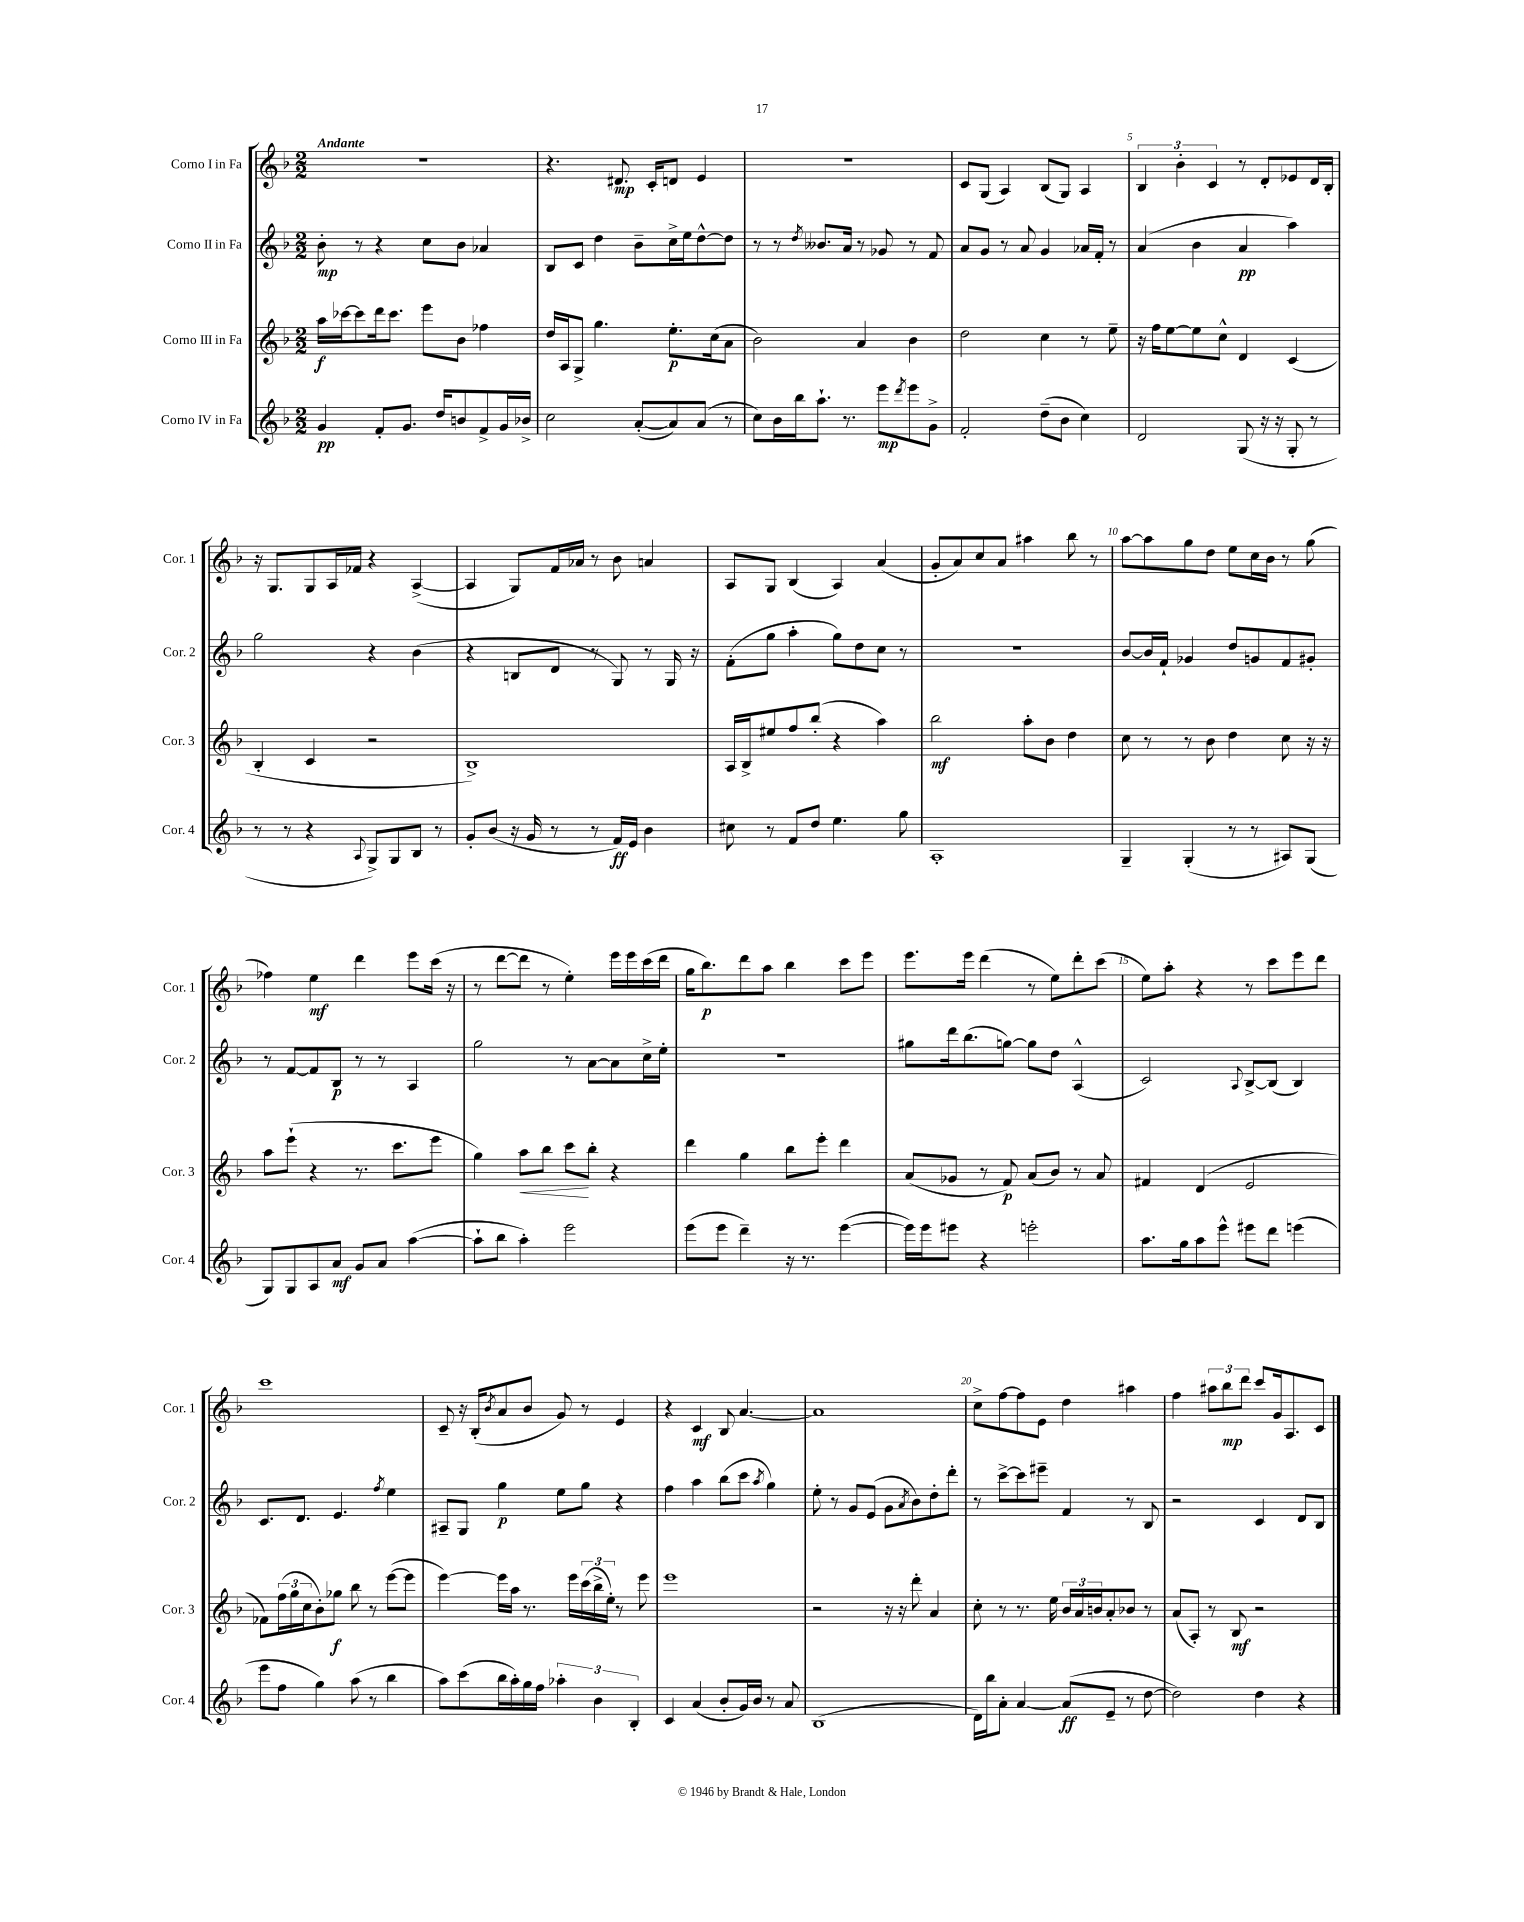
<<
\new StaffGroup <<
\new Staff = "s0" \with { instrumentName = "Corno I in Fa" shortInstrumentName = "Cor. 1" } {
    \clef treble \key f \major \numericTimeSignature \time 2/2 \tempo "Andante"
    r1 |
    r4. dis'8.\mp c'16-. d'8 e'4 |
    r1 |
    c'8 g8( a4) bes8( g8) a4 |
    \tuplet 3/2 { bes4 bes'4-. c'4 } r8 d'8-. ees'8 d'16 bes16-. |
    r16 g8. g8 a16 fes'16 r4 a4~->( |
    a4 g8) f'16 aes'16 r8 bes'8 a'4 |
    a8 g8 bes4( a4) a'4( |
    g'8-. a'8) c''8 a'8 ais''4 bes''8 r8 |
    a''8~ a''8 g''8 d''8 e''8 c''16 bes'16 r8 g''8( |
    fes''4) e''4\mf d'''4 e'''8 c'''16( r16 |
    r8 d'''8~ d'''8 r8 e''4-.) e'''16 e'''16 c'''16( d'''16 |
    g''16 bes''8.\p) d'''8 a''8 bes''4 c'''8 e'''8 |
    e'''8. e'''16 d'''4( r8 e''8) d'''8-. c'''8( |
    e''8) a''8-. r4 r8 c'''8 e'''8 d'''8 |
    c'''1 |
    c'8-- r16 bes16-.( \acciaccatura { bes'8 } a'8 bes'8 g'8) r8 e'4 |
    r4 c'4\mf bes8 a'4.~ |
    a'1 |
    c''8-> f''8~ f''8 e'8 d''4 ais''4 |
    f''4 \tuplet 3/2 { ais''8 bes''8\mp d'''8 } c'''8 g'16 a8. c'8 \bar "|." |
}
\new Staff = "s1" \with { instrumentName = "Corno II in Fa" shortInstrumentName = "Cor. 2" } {
    \clef treble \key f \major \numericTimeSignature \time 2/2
    bes'8-.\mp r8 r4 c''8 bes'8 aes'4 |
    bes8 c'8 d''4 bes'8-- c''16-> e''16 d''8~-^ d''8 |
    r8 r8 \acciaccatura { d''8 } beses'8. a'16 r8 ges'8 r8 f'8 |
    a'8 g'8 r8 a'8 g'4 aes'16 f'16-. r8 |
    a'4( bes'4 a'4\pp a''4) |
    g''2 r4 bes'4( |
    r4 b8 d'8 r8 g8) r8 g16 r16 |
    f'8-.( g''8 a''4-. g''8) d''8 c''8 r8 |
    r1 |
    bes'8~ bes'16 f'16-! ges'4 d''8 g'8 f'8 gis'8-. |
    r8 f'8~ f'8 bes8\p r8 r8 a4 |
    g''2 r8 a'8~ a'8 c''16-> e''16-. |
    r1 |
    gis''8 d'''16 bes''8.( g''8~) g''8 d''8 a4-^( |
    c'2) \appoggiatura { a8 } bes8~-> bes8( bes4) |
    c'8. d'8. e'4. \acciaccatura { f''8 } e''4 |
    ais8-- g8 g''4\p e''8 g''8 r4 |
    f''4 a''4 bes''8( c'''8 \acciaccatura { a''8 } g''4) |
    e''8-. r8 g'8 e'8( g'8 \acciaccatura { a'8 } bes'8) d''8-. d'''8-. |
    r8 c'''8~-> c'''8 eis'''8-- f'4 r8 bes8 |
    r2 c'4 d'8 bes8 \bar "|." |
}
\new Staff = "s2" \with { instrumentName = "Corno III in Fa" shortInstrumentName = "Cor. 3" } {
    \clef treble \key f \major \numericTimeSignature \time 2/2
    a''16\f ces'''16~ ces'''8 d'''16 ces'''8. e'''8 bes'8 fes''4 |
    d''16 a16 g8-> g''4. e''8.-.\p c''16( a'8 |
    bes'2) a'4 bes'4 |
    d''2 c''4 r8 e''8-- |
    r16 f''16 e''8~ e''8 c''8-^ d'4 c'4( |
    bes4-. c'4 r2 |
    bes1->) |
    a16 bes16-> eis''8 f''8 bes''8-.( r4 a''4) |
    bes''2\mf a''8-. bes'8 d''4 |
    c''8 r8 r8 bes'8 d''4 c''8 r16 r16 |
    a''8 e'''8-!( r4 r8. c'''8. e'''8 |
    g''4) a''8\< bes''8 c'''8\! bes''8-. r4 |
    d'''4 g''4 bes''8 e'''8-. d'''4 |
    a'8( ges'8 r8 f'8\p) a'8( bes'8) r8 a'8 |
    fis'4 d'4( e'2 |
    fes'8) \tuplet 3/2 { f''16( g''16 c''16 } bes'8-.) ges''8\f bes''8 r8 e'''8~( e'''8 |
    e'''4~) e'''16 a''16 r8. e'''16 \tuplet 3/2 { c'''16( bes''16-> e''16-.) } r8 e'''8 |
    e'''1 |
    r2 r16 r16 d'''8-. a'4 |
    c''8-. r8 r8. e''16 \tuplet 3/2 { bes'16 a'16 b'16 } a'8-. bes'8 r8 |
    a'8( a8-.) r8 bes8\mf r2 \bar "|." |
}
\new Staff = "s3" \with { instrumentName = "Corno IV in Fa" shortInstrumentName = "Cor. 4" } {
    \clef treble \key f \major \numericTimeSignature \time 2/2
    g'4\pp f'8-. g'8. d''16 b'8 f'8-> g'16 bes'16-> |
    c''2 a'8~-.( a'8) a'8( r8 |
    c''8) bes'16 bes''16 a''8.-! r8. e'''8\mp \acciaccatura { d'''8 } e'''8 g'8-> |
    f'2-. d''8--( bes'8 c''4) |
    d'2 g8( r16 r16 g8-. r8 |
    r8 r8 r4 \appoggiatura { a8 } g8->) g8 bes8 r8 |
    g'8-. bes'8( r16 g'16 r8 r8 f'16\ff) e'16 bes'4 |
    cis''8 r8 f'8 d''8 e''4. g''8 |
    a1-. |
    g4-- g4-.( r8 r8 ais8) g8( |
    g8) g8 a8 a'8\mf g'8 a'8 a''4~( |
    a''8-! bes''8 a''4-.) e'''2 |
    e'''8( e'''8 d'''4--) r16 r8. e'''4~( |
    e'''16) e'''16 eis'''8 r4 e'''2-. |
    a''8. g''16 a''8 e'''8-^ eis'''8 d'''8 e'''4( |
    e'''8 f''8 g''4) a''8( r8 bes''4 |
    a''8) c'''8( bes''16 a''16-.) g''16 f''16 \tuplet 3/2 { aes''4-. bes'4 bes4-. } |
    c'4 a'4( bes'8-. g'16) bes'16 r8 a'8 |
    bes1( |
    d'16) bes''16 a'8-. a'4~ a'8\ff( e'8-- r8 d''8~ |
    d''2) d''4 r4 \bar "|." |
}
>>
>>
\layout { \context { \Score \override BarNumber.break-visibility = ##(#f #t #t) barNumberVisibility = #(every-nth-bar-number-visible 5) } }
